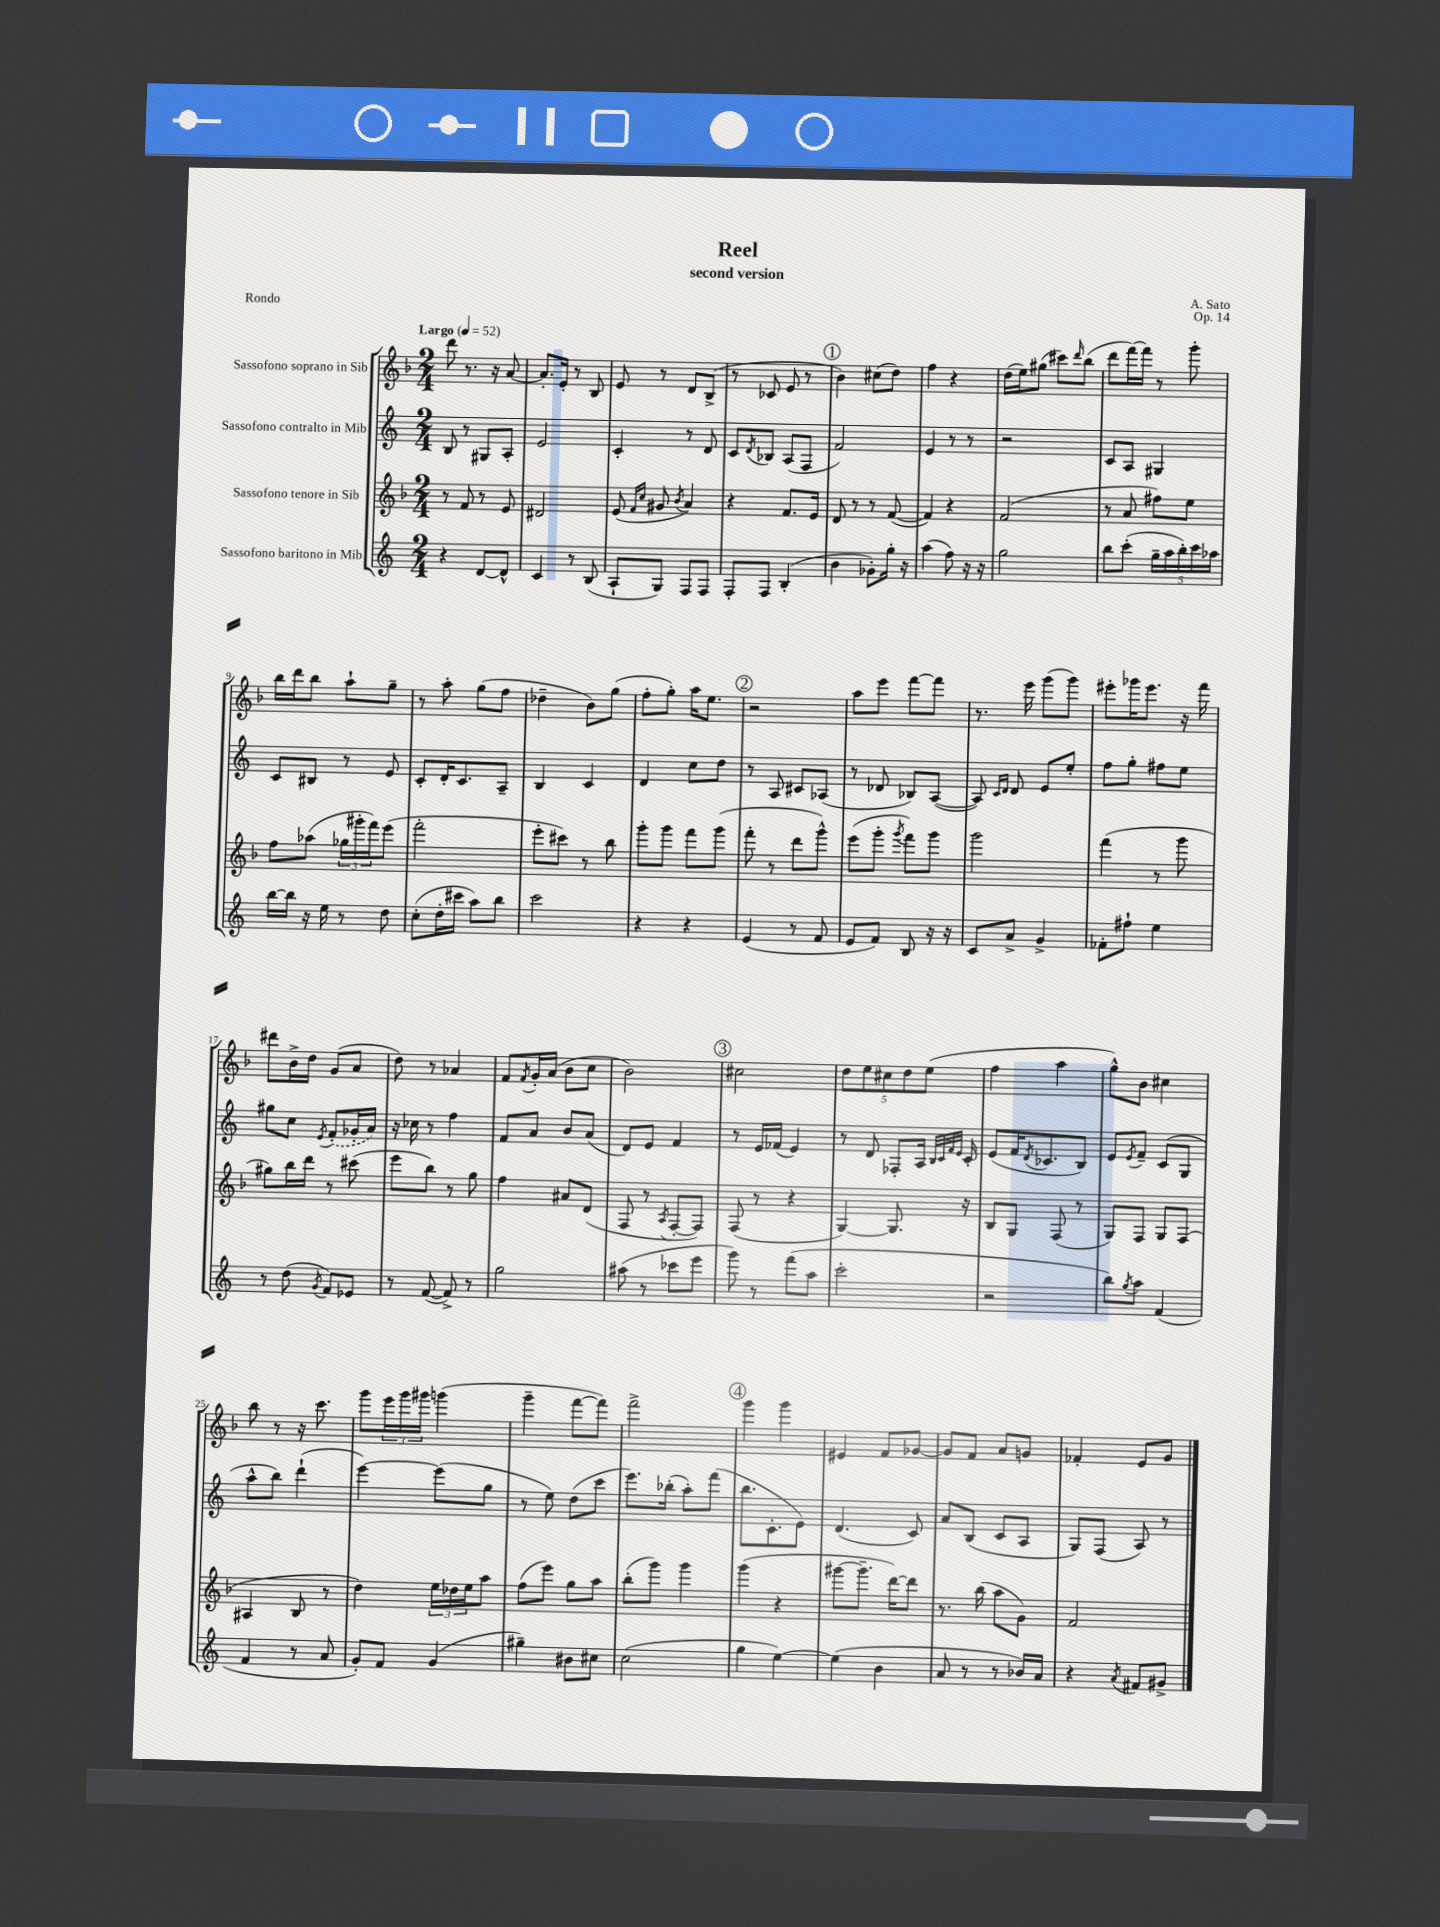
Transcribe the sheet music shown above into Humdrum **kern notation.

**kern	**kern	**kern	**kern
*part4	*part3	*part2	*part1
*staff4	*staff3	*staff2	*staff1
*I"Sassofono baritono in Mib	*I"Sassofono tenore in Sib	*I"Sassofono contralto in Mib	*I"Sassofono soprano in Sib
*clefG2	*clefG2	*clefG2	*clefG2
*k[]	*k[b-]	*k[]	*k[b-]
*M2/4	*M2/4	*M2/4	*M2/4
*MM52	*MM52	*MM52	*MM52
=1	=1	=1	=1
!	!	!	!LO:TX:a:B:t=Largo
4r	8r	8B/	8ddd\
.	8f/	8r	8.r
[8d/L	8r	8G#X/L	.
.	.	.	16r
8d^^/J]	8e/	8A'/J	[8a/
=2	=2	=2	=2
4c/	2d#X/	2e/	8.a'/L]
.	.	.	16e'/Jk
8r	.	.	8r
(8B/	.	.	8B-/
=3	=3	=3	=3
8A`/L	(8e/	4c'/	8e/
.	16qqf/LL	.	.
.	16qqcc/JJ	.	.
8G/J)	8g#X/	.	8r
.	8qb-/	.	.
8F/L	4a/)	8r	8d/L
8F/J	.	8d/	(8B-^/J
=4	=4	=4	=4
8F'/L	4r	8c/L	8r
.	.	8qd/	.
8F/J	.	8B-X/J	8c-X/
(4B'/	8.f/L	(8A/L	8e/
.	.	8F/J	8r
.	16e/Jk	.	.
!!LO:REH:place=s1:t=1
=5	=5	=5	=5
4b\	8d/	2f/)	4b-\)
.	8r	.	.
8g-X'\L)	8r	.	(8cc#X\L
16gg'\Jk	([8f/	.	8dd\J)
16r	.	.	.
=6	=6	=6	=6
(4aa\	4f/])	4e/	4ff\
8ff\)	4r	8r	4r
16r	.	8r	.
16r	.	.	.
=7	=7	=7	=7
2gg\	(2f/	2r	(16dd\LL
.	.	.	16ee\J)
.	.	.	(8gg#X\J
.	.	.	8ccc#X\L)
.	.	.	16qqddd/
.	.	.	(8bb-\J
=8	=8	=8	=8
8bb\L	8r	8c/L	8ddd\L
(8ccc'\J	8a/	8A/J	[16fff\L)
.	.	.	16fff\JJ]
20gg~\LL	8ff#X\L)	4G#X/	8r
20aa\	.	.	.
20bb'\)	.	.	.
.	8ee\J	.	8ggg'\
20ccc\	.	.	.
20aa-X\JJ	.	.	.
!!LO:LB:g=z
=9	=9	=9	=9
[16bb\LL	8ff\L	8c/L	16bb-\LL
16bb\JJ]	.	.	16ddd\J
16r	(8aa-X\J	8B#X/J	8bb-\J
16ee\	.	.	.
8r	24gg-X\LL	8r	8aa`\L
.	24ggg#X'\	.	.
.	24fff\J)	.	.
8dd\	(8eee\J	8e/	8gg~\J
=10	=10	=10	=10
(8cc'\L	2fff'\	8c'/L	8r
16dd'\L	.	16d'/K	8aa'\
16ccc#X\JJ	.	8.c/	.
8aa\L)	.	.	(8gg\L
8bb\J	.	8A~/J	8ff\J
=11	=11	=11	=11
2ccc\	8eee'\L	4B/	4dd-X~\
.	8ccc#X\J)	.	.
.	8r	4c/	8b-\L)
.	8bb-\	.	(8gg\J
=12	=12	=12	=12
4r	8ggg'\L	4d/	8ff'\L
.	8ggg\J	.	8gg'\J)
4r	8fff\L	8cc\L	16aa\KL
.	.	.	8.ee\J
.	(8ggg\J	8dd\J	.
!!LO:REH:place=s1:t=2
=13	=13	=13	=13
(4e/	8fff'\	8r	2r
.	8r	8A/	.
8r	8ddd\L	8c#X/L	.
8f/	8ggg^^\J)	(8A-X/J	.
=14	=14	=14	=14
8e/L	(8eee\L	8r	8aa\L
8f/J)	8ggg'\J	8d-X/	8eee\J
.	8qggg/	.	.
8B/	8fff\L)	8B-X/L)	[8fff\L
16r	8ggg\J	([8A/J	8fff\J]
16r	.	.	.
=15	=15	=15	=15
8c/L	2ggg\	8A/])	8.r
.	.	16qqc/LL	.
.	.	16qqd/JJ	.
8a^/J	.	8d/	.
.	.	.	16eee\
4g^/	.	8e/L	(8ggg\L
.	.	8ee'/J	8ggg\J)
=16	=16	=16	=16
8f-X'\L	(4fff\	8ff\L	8eee#X'\L
8ff#X`\J	.	8gg'\J	16ggg-X\K
.	.	.	8.eee#\J
4ee\	8r	8ff#X\L	.
.	8ggg\	8ee\J	16r
.	.	.	16fff\
!!LO:LB:g=z
=17	=17	=17	=17
8r	8gg#X\L)	8gg#X\L	8ddd#X\L
(8dd\	16bb-\L	8cc\J	16b-^\L
.	16ddd\JJ	.	16dd\JJ
8qg/	.	8qe/	.
8f/L)	8r	(8f'/L	(8g/L
8e-X/J	(8ccc#X\	16g-X'/L	8a/J
.	.	16a/JJ)	.
=18	=18	=18	=18
8r	8eee\L	16r	8dd\)
.	.	16cc-X\	.
([8f/	8bb-\J)	8r	8r
8f^/])	8r	4ff\	4a-X/
8r	8gg\	.	.
=19	=19	=19	=19
2gg\	4ff\	8f/L	8f/L
.	.	.	8qf/
.	.	8a/J	16g'/L
.	.	.	(16a/JJ
.	8a#X/L	8b/L	8b-\L
.	(8d/J	(8a/J	8cc\J
=20	=20	=20	=20
(8aa#X\	8F/	8d/L)	2b-\)
8r	8r	8e/J	.
.	8qA/	.	.
8ccc-X\L	[8F'/L	4f/	.
8eee\J	8F/J])	.	.
!!LO:REH:place=s1:t=3
=21	=21	=21	=21
8ggg\)	(8F/	8r	2cc#X\
8r	8r	16e/LL	.
.	.	(16f-X/JJ	.
(8fff\L	4r	4e/)	.
8aa\J	.	.	.
=22	=22	=22	=22
2ccc'\	[4G/)	8r	10dd\L
.	.	.	10ee\
.	.	8d/	.
.	.	.	10cc#X\
.	8.G/]	8F-X'/L	.
.	.	.	10dd\
.	.	16A/Jk	.
.	.	.	(10ee\J
.	.	32qqB/LLL	.
.	.	32qqc/	.
.	.	32qqf/	.
.	.	32qqe/JJJ	.
.	16r	16c'/	.
=23	=23	=23	=23
2r	8B-/L	(8e/L	4ff\
.	8G/J	16f/K	.
.	.	8qd/	.
.	.	8.c-X/	.
.	(8F/	.	4aa\
.	8r	8B/J)	.
=24	=24	=24	=24
8bb\L)	8G/L)	8e/L	8gg^^\L)
8qgg/	.	8qe/	.
8aa\J	8F/J	8f~/J	8b-\J
(4f/	8G/L	(8c/L	4cc#X\
.	(8F/J	8G/J	.
!!LO:LB:g=z
=25	=25	=25	=25
4f/	4A#X/	8aa^^\L	8bb-\
.	.	8bb\J)	8r
8r	8B-/	(4ddd`\	16r
.	.	.	8.ccc\
8a/	8r	.	.
=26	=26	=26	=26
8g'/L)	4dd\)	[4eee\)	8ggg\L
8f/J	.	.	24eee\L
.	.	.	24ggg\
.	.	.	24ggg#X\JJ
(4g/	24ee\LL	(8eee\L]	(4gggn\
.	24dd-X\	.	.
.	24ee\J	.	.
.	8aa\J	8gg\J	.
=27	=27	=27	=27
4gg#X~\)	(8ff\L	8r	4ggg~\
.	8eee\J)	8ee\)	.
8b#X\L	8gg\L	(8dd\L	[8fff\L
8cc#X\J	8aa\J	8ccc\J	8fff\J])
=28	=28	=28	=28
(2cc\	(8bb-'\L	8.eee\L)	2fff^\
.	8ggg\J)	.	.
.	.	(16bb-X'\Jk	.
.	4ggg\	8aa'\L)	.
.	.	(8fff\J	.
!!LO:REH:place=s1:t=4
=29	=29	=29	=29
4gg\	(4ggg\	8.bb\L	4ggg\
.	.	8.c'\	.
[4ee\)	4r	.	4ggg\
.	.	8e\J)	.
=30	=30	=30	=30
(4ee\]	[8ggg#X\L	(4.d/	4e#X/
.	8.ggg#~\J]	.	.
4b\	.	.	8f/L
.	[16ddd\KL)	.	.
.	8ddd\J]	8c/)	[8g-X/J
=31	=31	=31	=31
8a/	8.r	8a/L	8g-/L]
8r	.	(8B/J	8f/J
.	(16bb-\	.	.
8r	8aa\L	8c/L	8a/L
16b-X/LL)	8g\J)	8A/J	8gn/J
16a/JJ	.	.	.
=32	=32	=32	=32
4r	2f/	8G/L)	4f-X'/
.	.	(8F/J	.
8qa/	.	.	.
8f#X/L	.	8A/)	8e/L
8g#X^/J	.	8r	8g/J
==	==	==	==
*-	*-	*-	*-
